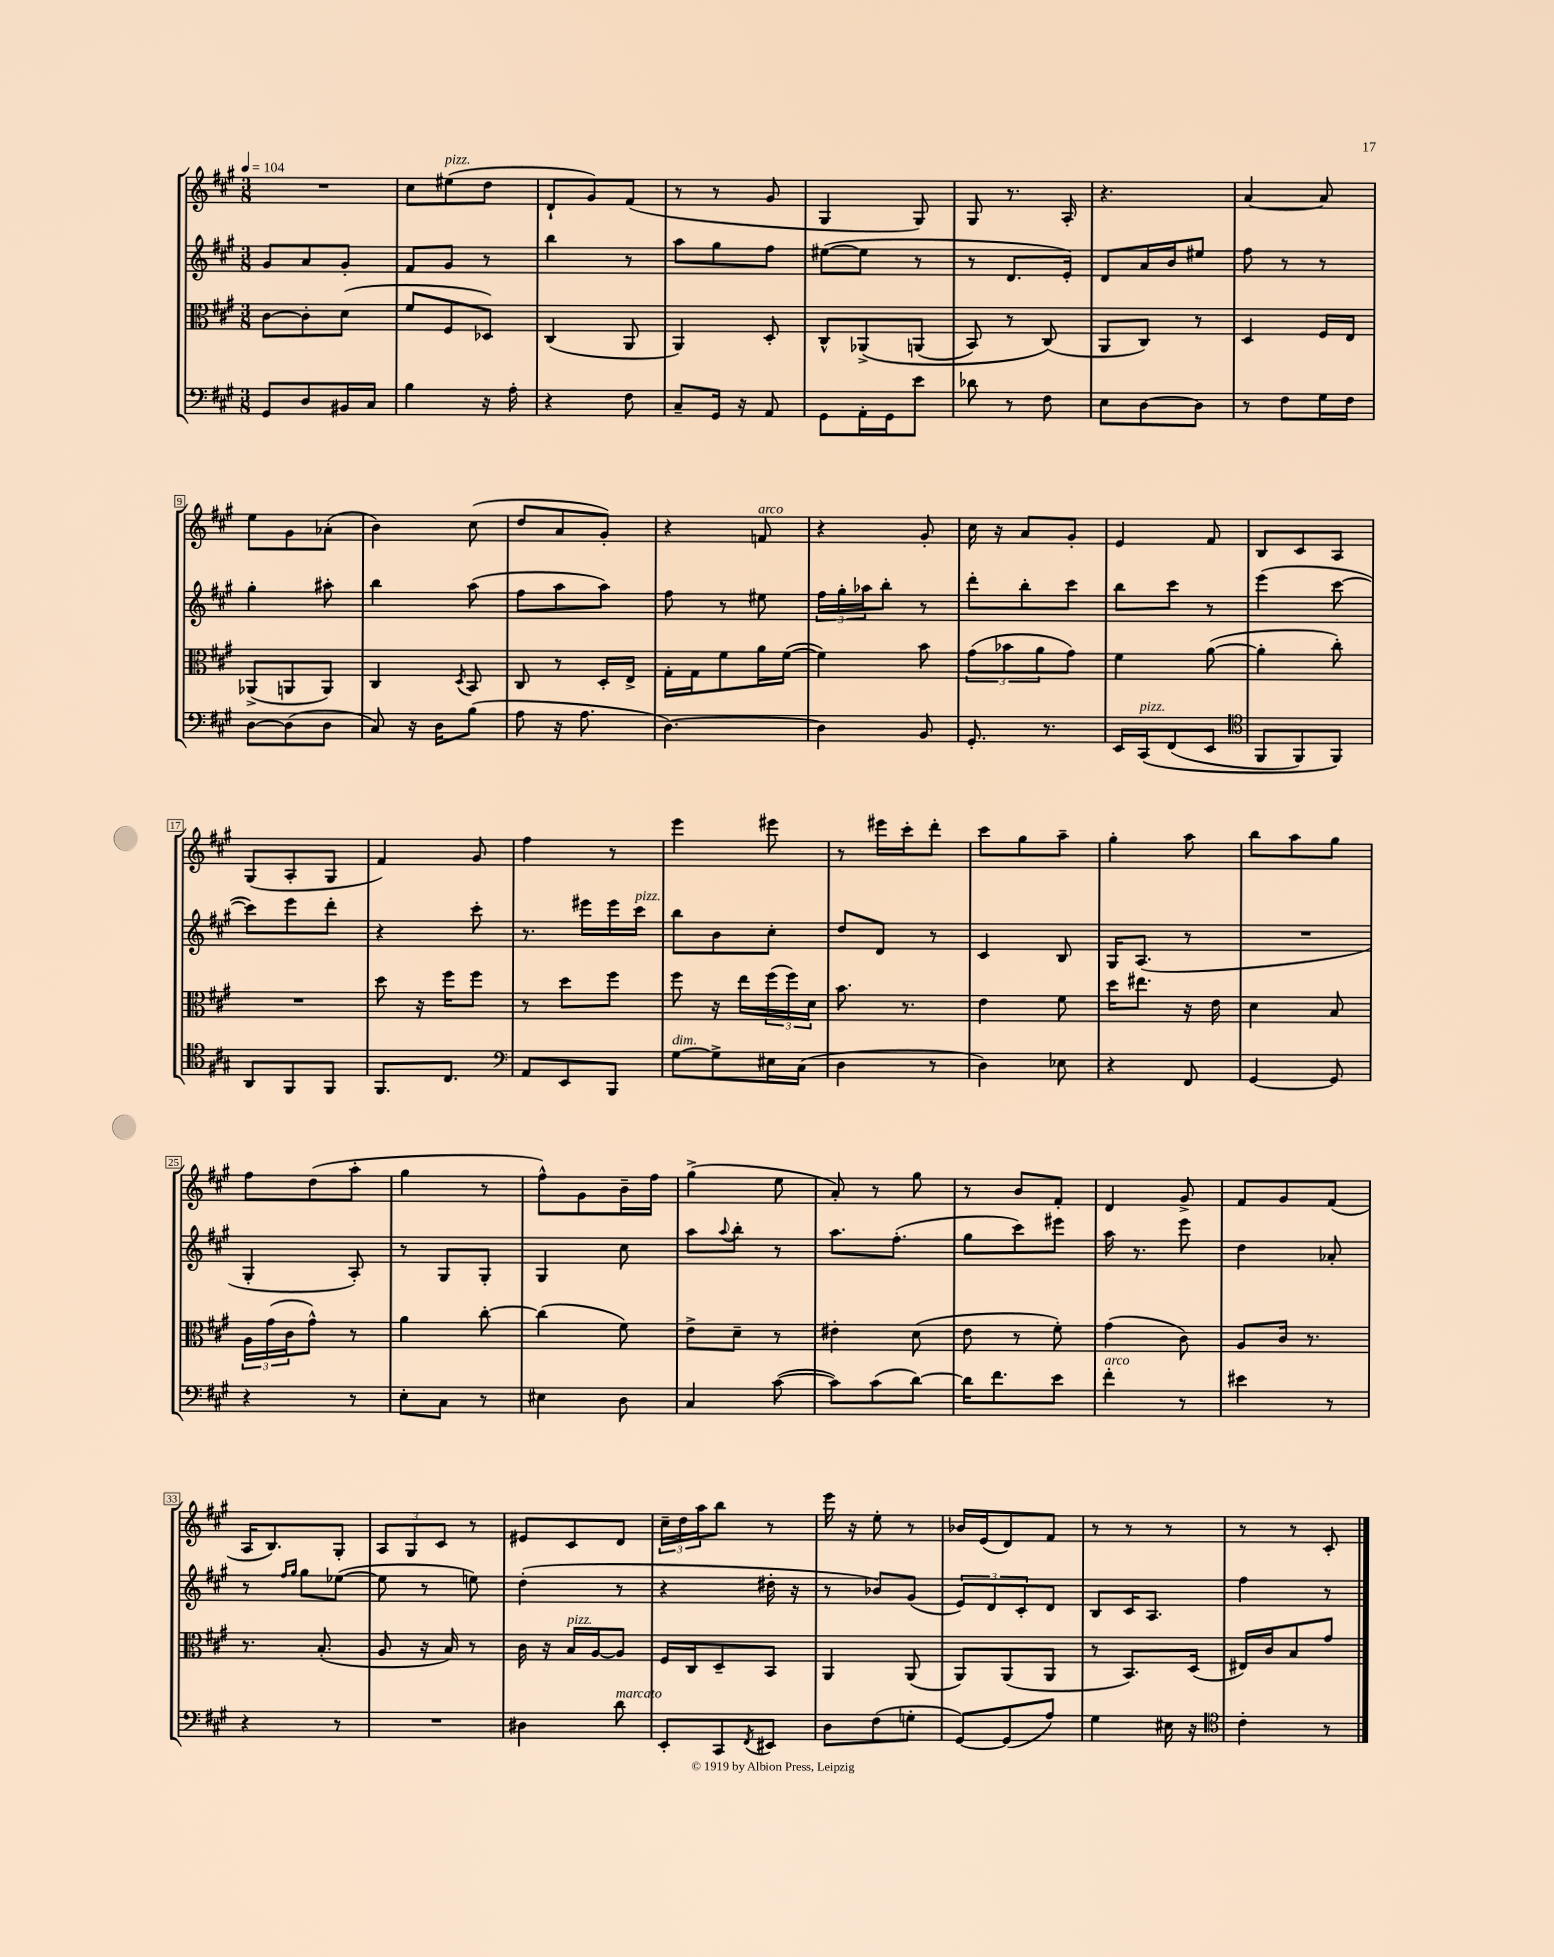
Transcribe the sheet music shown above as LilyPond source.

<<
\new StaffGroup <<
\new Staff = "s0" {
    \clef treble \key a \major \numericTimeSignature \time 3/8 \tempo 4 = 104
    R4. |
    cis''8 eis''8^\markup { \italic "pizz." }( d''8 |
    d'8-! gis'8) fis'8( |
    r8 r8 gis'8 |
    gis4 gis8) |
    gis8 r8. a16-. |
    r4. |
    a'4~ a'8 |
    e''8 gis'8 aes'8-.( |
    b'4) cis''8( |
    d''8 a'8 gis'8-.) |
    r4 f'8^\markup { \italic "arco" } |
    r4 gis'8-. |
    cis''16 r16 a'8 gis'8-. |
    e'4 fis'8 |
    b8 cis'8 a8 |
    gis8( a8-. gis8 |
    fis'4) gis'8 |
    fis''4 r8 |
    e'''4 eis'''8 |
    r8 eis'''16 cis'''16-. d'''8-. |
    cis'''8 gis''8 a''8-- |
    gis''4-. a''8 |
    b''8 a''8 gis''8 |
    fis''8 d''8( a''8-. |
    gis''4 r8 |
    fis''8-^) gis'8 b'16-- fis''16 |
    gis''4->( e''8 |
    a'8-.) r8 gis''8 |
    r8 b'8 fis'8-. |
    d'4 gis'8-> |
    fis'8 gis'8 fis'8( |
    a16 b8.) gis8-. |
    \tuplet 3/2 { a8 gis8 cis'8 } r8 |
    eis'8 cis'8 d'8 |
    \tuplet 3/2 { cis''16-- d''16 a''16 } b''8 r8 |
    e'''16 r16 e''8-. r8 |
    bes'16 e'16( d'8) fis'8 |
    r8 r8 r8 |
    r8 r8 cis'8-. \bar "|." |
}
\new Staff = "s1" {
    \clef treble \key a \major \numericTimeSignature \time 3/8
    gis'8 a'8 gis'8-. |
    fis'8 gis'8 r8 |
    b''4 r8 |
    a''8 gis''8 fis''8 |
    eis''8~( eis''8 r8 |
    r8 d'8. e'16-.) |
    d'8 a'16 b'16 eis''8 |
    fis''8 r8 r8 |
    gis''4-. ais''8-. |
    b''4 a''8( |
    fis''8 a''8 a''8) |
    fis''8 r8 eis''8 |
    \tuplet 3/2 { fis''16 gis''16-. aes''16 } b''8-. r8 |
    d'''8-. b''8-. cis'''8 |
    b''8 cis'''8 r8 |
    e'''4( cis'''8~ |
    cis'''8) e'''8 d'''8-. |
    r4 cis'''8-. |
    r8. eis'''16 eis'''16 cis'''16^\markup { \italic "pizz." } |
    b''8 b'8 cis''8-. |
    d''8 d'8 r8 |
    cis'4 b8 |
    gis16 a8.( r8 |
    R4. |
    gis4-. a8-.) |
    r8 gis8 gis8-. |
    gis4 cis''8 |
    a''8 \appoggiatura { a''8 } b''8-. r8 |
    a''8. fis''8.-.( |
    gis''8 cis'''8) eis'''8 |
    a''16 r8. e'''8 |
    d''4 aes'8-. |
    r8 \grace { fis''16 gis''16 } gis''8 ees''8~( |
    ees''8 r8 e''8) |
    d''4-.( r8 |
    r4 dis''16-. r16 |
    r8 bes'8) gis'8( |
    \tuplet 3/2 { e'8) d'8 cis'8-. } d'8 |
    b8 cis'16 a8. |
    fis''4 r8 \bar "|." |
}
\new Staff = "s2" {
    \clef alto \key a \major \numericTimeSignature \time 3/8
    cis'8~ cis'8-. d'8( |
    fis'8 fis8 des8) |
    cis4( a,8 |
    a,4) d8-. |
    cis8-^ aes,8->\( a,8( |
    b,8) r8 cis8(\) |
    a,8 cis8) r8 |
    d4 fis16 e16 |
    aes,8->( a,8 a,8) |
    cis4 \acciaccatura { d8 } b,8 |
    cis8 r8 d16-. e16-> |
    gis16-. gis16 fis'8 a'16 fis'16~( |
    fis'4) b'8 |
    \tuplet 3/2 { gis'8( bes'8 a'8 } gis'8) |
    fis'4 a'8~( |
    a'4-. cis''8-.) |
    R4. |
    d''8 r16 fis''16 fis''8 |
    r8 d''8 fis''8 |
    fis''8 r16 e''16 \tuplet 3/2 { fis''16( fis''16) d'16 } |
    b'8. r8. |
    e'4 fis'8 |
    d''16 eis''8. r16 e'16 |
    d'4 b8 |
    \tuplet 3/2 { a16 gis'16( cis'16 } gis'8-^) r8 |
    a'4 cis''8~-. |
    cis''4( fis'8) |
    e'8-> d'8-- r8 |
    eis'4-. d'8( |
    e'8 r8 fis'8-.) |
    gis'4( cis'8) |
    a8 cis'16 r8. |
    r8. b8.-.( |
    a8 r16 b16) r8 |
    cis'16 r16 b16^\markup { \italic "pizz." } a16~ a8 |
    fis16 cis16 d8-- b,8 |
    a,4 a,8( |
    a,8) a,8( a,8 |
    r8 b,8.) d16( |
    eis16) cis'16 b8 gis'8 \bar "|." |
}
\new Staff = "s3" {
    \clef bass \key a \major \numericTimeSignature \time 3/8
    gis,8 d8 bis,16 cis16 |
    b4 r16 a16-. |
    r4 fis8 |
    cis8-- gis,16 r16 a,8 |
    gis,8 a,16-. gis,16 e'8 |
    des'8 r8 fis8 |
    e8 d8~ d8 |
    r8 fis8 gis16 fis16 |
    d8~ d8( d8 |
    cis8) r16 d16 b8( |
    a8 r16 a8. |
    d4.~) |
    d4 b,8 |
    gis,8.-. r8. |
    e,16 cis,16^\markup { \italic "pizz." }\( fis,8( e,8 |
    \clef tenor fis,8 fis,8) fis,8\) |
    a,8 fis,8 fis,8 |
    fis,8. cis8. |
    \clef bass a,8 e,8 b,,8 |
    gis8~^\markup { \italic "dim." } gis8-> eis16 cis16( |
    d4 r8 |
    d4) ees8 |
    r4 fis,8 |
    gis,4~ gis,8 |
    r4 r8 |
    e8-. cis8 r8 |
    eis4 d8 |
    cis4 cis'8~( |
    cis'8) cis'8( d'8~) |
    d'16 fis'8. e'8 |
    fis'4-.^\markup { \italic "arco" } r8 |
    eis'4 r8 |
    r4 r8 |
    R4. |
    dis4 d'8^\markup { \italic "marcato" } |
    e,8-. cis,8 \acciaccatura { fis,8 } eis,8 |
    d8 fis8( g8-. |
    gis,8~) gis,8( a8) |
    gis4 eis16 r16 |
    \clef tenor cis'4-. r8 \bar "|." |
}
>>
>>
\layout { \context { \Score \override BarNumber.stencil = #(make-stencil-boxer 0.1 0.3 ly:text-interface::print) } }
